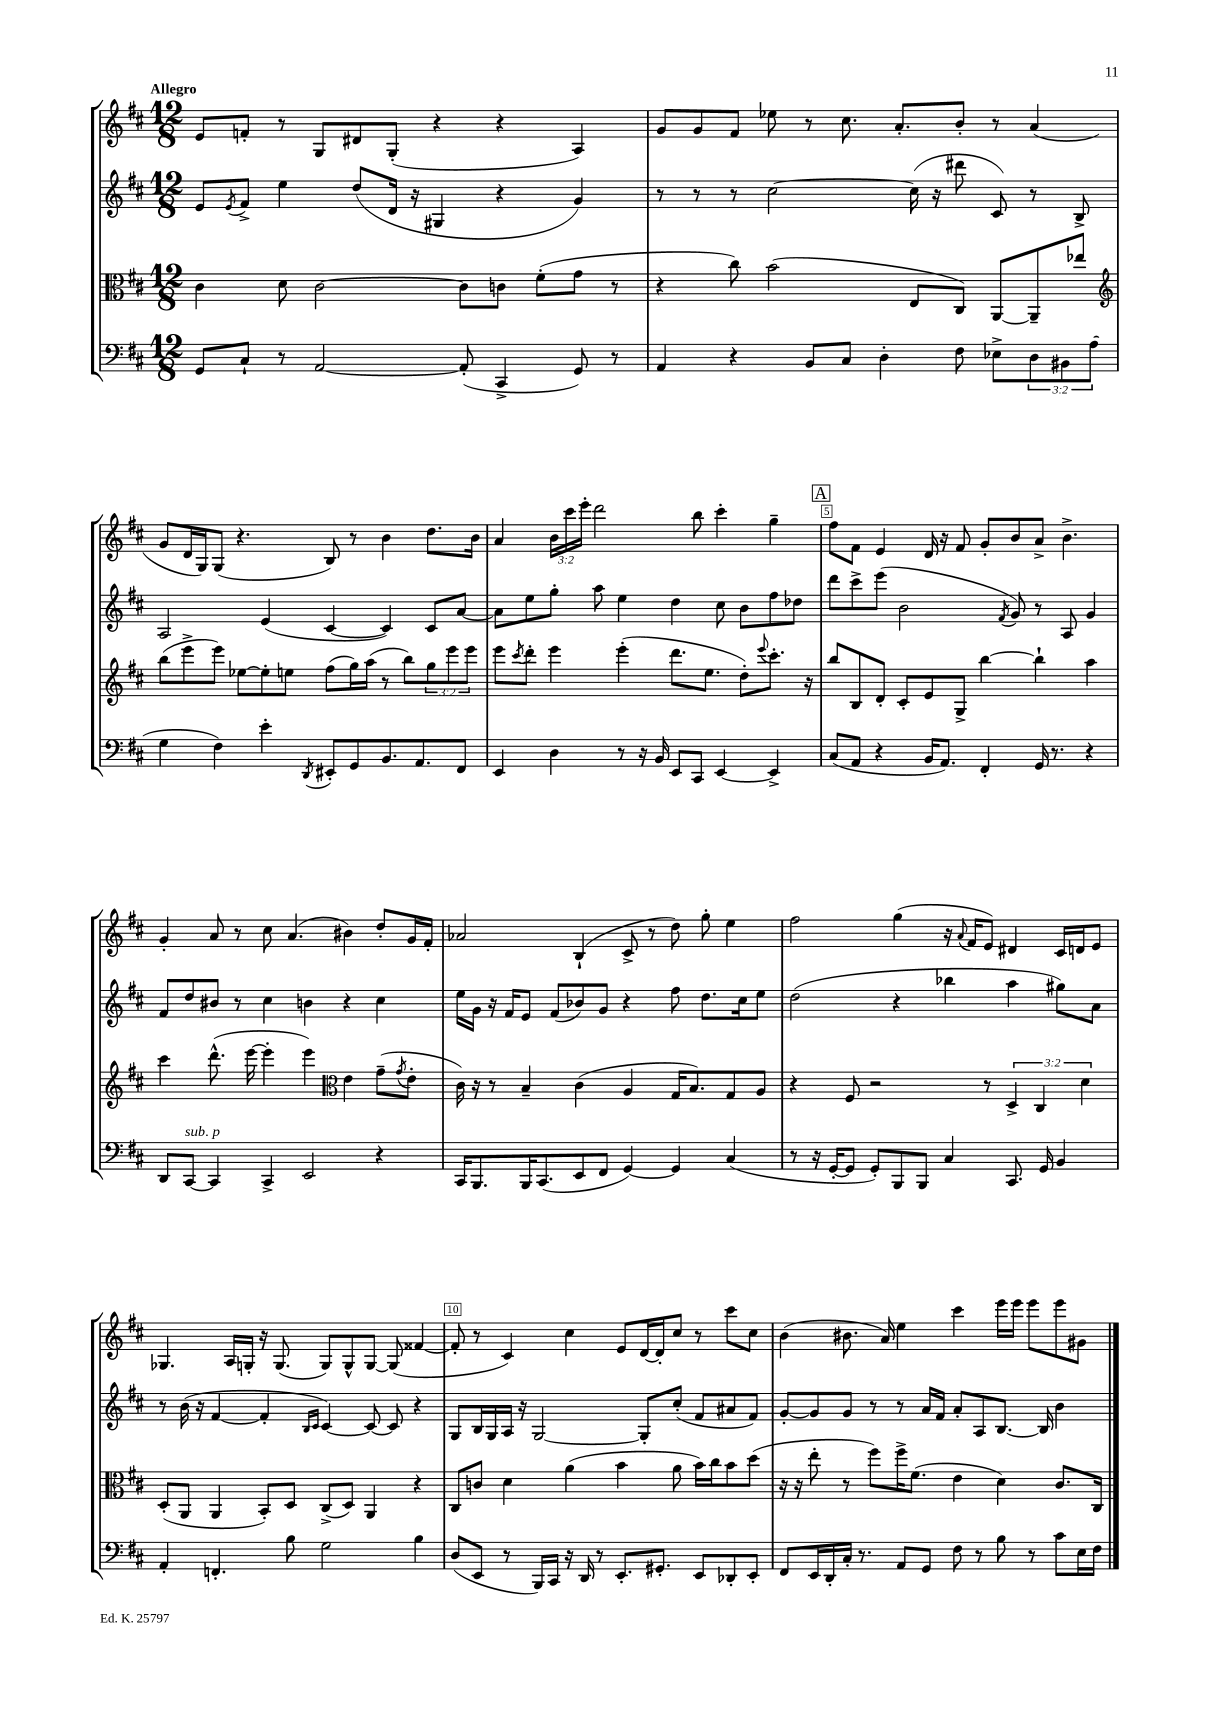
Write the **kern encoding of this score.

**kern	**kern	**kern	**kern
*part4	*part3	*part2	*part1
*staff4	*staff3	*staff2	*staff1
*clefF4	*clefC3	*clefG2	*clefG2
*k[f#c#]	*k[f#c#]	*k[f#c#]	*k[f#c#]
*M12/8	*M12/8	*M12/8	*M12/8
=1	=1	=1	=1
!	!	!	!LO:TX:a:B:t=Allegro
8GG/L	4c#\	8e/L	8e/L
.	.	8qe/	.
8C#`/J	.	8f#^/J	8fn'/J
8r	8d\	4ee\	8r
[2AA/	[2c#\	.	8G/L
.	.	(8dd/L	8d#X/
.	.	16d/Jk	(8G'/J
.	.	16r	.
.	.	4G#X/	4r
(8AA'/]	8c#\L]	.	.
4CC#^/	8cn\J	4r	4r
.	(8f#'\L	.	.
8GG/)	8g\J	4g/)	4A/)
8r	8r	.	.
=2	=2	=2	=2
4AA/	4r	8r	8g/L
.	.	8r	8g/
4r	8cc#\)	8r	8f#/J
.	(2b\	[2cc#\	8ee-X\
8BB/L	.	.	8r
8C#/J	.	.	8.cc#\
4D'\	.	.	.
.	.	.	8.a'/L
.	8E/L	(16cc#\]	.
.	.	16r	.
8F#\	8C#/J)	8ddd#X\	8b'/J
8E-X^\L	[8AA/L	8c#/)	8r
12D\	8AA~/]	8r	(4a/
12BB#X\	.	.	.
.	8ee-X/J	8B^/	.
(12A\J	.	.	.
!!LO:LB:g=z
=3	=3	=3	=3
*	*clefG2	*	*
4G\	(8bb\L	2A/	8g/L
.	8eee^\	.	16d/L
.	.	.	16G/J)
4F#\)	8eee\J)	.	(8G/J
.	[8ee-X\L	.	4.r
4e'\	8ee-'\]	(4e/	.
.	8een\J	.	.
8qDD/	.	.	.
8EE#X'/L	(8ff#\L	[4c#/	8B/)
8GG/	16gg\L)	.	8r
.	(16aa\JJ	.	.
8.BB/	8r	4c#/])	4b\
.	8bb\L)	.	.
8.AA/	.	.	.
.	12gg\	8c#/L	8.dd\L
.	12eee\	.	.
8FF#/J	.	[8a/J	.
.	12eee\J	.	.
.	.	.	16b\Jk
=4	=4	=4	=4
4EE/	8eee\L	8a\L]	4a/
.	8qccc#/	.	.
.	8ddd'\J	8ee\	.
4D\	4eee\	8gg'\J	24b\LL
.	.	.	24ccc#\
.	.	.	24eee'\JJ
.	.	8aa\	2ddd\
8r	(4eee'\	4ee\	.
16r	.	.	.
16BB/	.	.	.
8EE/L	8.ddd\L	4dd\	.
8CC#/J	.	.	8bb\
.	8.ee\J	.	.
[4EE/	.	8cc#\	4ccc#'\
.	8dd'\L)	8b\L	.
.	8qqeee/	.	.
4EE^/]	8.ccc#'\J	8ff#\	4gg~\
.	.	8dd-X\J	.
.	16r	.	.
!!LO:REH:place=s1:t=A
=5	=5	=5	=5
(8C#/L	8bb/L	8ddd\L	8ff#\L
8AA/J	8B/	8ccc#^\	8f#\J
4r	8d'/J	(8eee\J	4e/
.	8c#'/L	2b\	.
16BB/KL	8e/	.	16d/
8.AA/J)	.	.	16r
.	8G^/J	.	8f#/
4FF#'/	[4bb\	.	8g'/L
.	.	8qf#/	.
.	.	8g/)	8b/
16GG/	4bb`\]	8r	8a^/J
8.r	.	.	.
.	.	8A/	4.b^\
4r	4aa\	4g/	.
!!LO:LB:g=z
=6	=6	=6	=6
8DD/L	4ccc#\	8f#/L	4g'/
!LO:TX:a:i:t=sub. p	!	!	!
[8CC#/J	.	8dd/	.
4CC#/]	(8.ddd^^\	8b#X/J	8a/
.	.	8r	8r
.	[16eee\	.	.
4CC#^/	4eee'\]	4cc#\	8cc#\
.	.	.	(4.a/
2EE/	4eee\)	4bn\	.
*	*clefC3	*	*
.	4e\	4r	4b#X\)
4r	(8g~\L	4cc#\	8dd'/L
.	8qg/	.	.
.	8e'\J	.	16g/L
.	.	.	16f#'/JJ
=7	=7	=7	=7
16CC#/KL	16c#\)	16ee\LL	2a-X/
8.BBB/	16r	16g\JJ	.
.	8r	16r	.
.	.	16f#/KL	.
16BBB/K	4B~/	8e/J	.
(8.CC#/	.	.	.
.	.	(8f#/L	.
8EE/	(4c#\	8b-X/)	(4B`/
8FF#/J	.	8g/J	.
[4GG/)	4A/	4r	8c#^/
.	.	.	8r
4GG/]	16G/KL	8ff#\	8dd\)
.	8.B/)	.	.
.	.	8.dd\L	8gg'\
(4C#/	8G/	.	4ee\
.	.	16cc#\k	.
.	8A/J	8ee\J	.
=8	=8	=8	=8
8r	4r	(2dd\	2ff#\
16r	.	.	.
[16GG'/KL	.	.	.
8GG/J]	8F#/	.	.
8GG'/L)	2r	.	.
8BBB/	.	4r	(4gg\
8BBB/J	.	.	.
4C#/	.	4bb-X\	16r
.	.	.	8qqa/
.	.	.	16f#/KL
.	8r	.	8e/J)
8.CC#/	6D^/	4aa\	4d#X/
.	6C#/	.	.
16GG/	.	.	.
4BB/	.	8gg#X\L)	16c#/LL
.	.	.	16dn/J
.	6d\	.	.
.	.	8a\J	8e/J
!!LO:LB:g=z
=9	=9	=9	=9
4AA'/	(8D'/L	8r	4.G-X/
.	8AA/J	(16b\	.
.	.	16r	.
4.FFn'/	4AA/	[4f#/	.
.	.	.	16A/LL
.	.	.	16Gn'/JJ
.	8BB'/L)	4f#'/]	16r
.	.	.	(8.G/
8B\	8D/J	.	.
.	.	16qqB/LL	.
.	.	16qqc#/JJ	.
2G\	(8C#^/L	[4c#/)	8G/L)
.	8D/J)	.	8G^^/
.	4AA/	8c#/_	[8G/J
.	.	8c#/]	(8G/]
4B\	4r	4r	[4f##X/
=10	=10	=10	=10
(8D/L	8C#/L	8G/L	8f##'/]
8EE/J	8cn/J	16B/L	8r
.	.	16G/	.
8r	4d\	16A/JJ	4c#/)
.	.	16r	.
16BBB/LL)	.	[2G/	.
16CC#/JJ	.	.	.
16r	(4a\	.	4cc#\
16DD/	.	.	.
8r	.	.	.
8.EE'/L	4b\	.	8e/L
.	.	8G'/L]	[16d/L
8.GG#X'/J	.	.	16d'/J]
.	8a\	(8cc#'/J	8cc#/J
8EE/L	16b\LL)	8f#/L	8r
.	16cc#\J	.	.
8DD-X'/	8b\	8a#X/	8ccc#\L
8EE'/J	(8dd\J	8f#/J)	8cc#\J
=11	=11	=11	=11
8FF#/L	16r	[8g'/L	(4b\
.	16r	.	.
16EE/L	8ee'\	8g/]	.
16DD'/	.	.	.
16C#'/JJ	8r	8g/J	8.b#X\
8.r	.	.	.
.	8ff#\L)	8r	.
.	.	.	16a/)
8AA/L	16ff#^\K	8r	4ee\
.	(8.f#\J	.	.
8GG/J	.	16a/LL	.
.	.	16f#/JJ	.
8F#\	4e\	8a'/L	4ccc#\
8r	.	8A/	.
8B\	4d\)	[8.B/J	16eee\LL
.	.	.	16eee\JJ
8r	.	.	8eee\L
.	.	16B/]	.
8c#\L	8.c#/L	4b\	8eee\
16E\L	.	.	8g#X\J
16F#\JJ	16C#/Jk	.	.
==	==	==	==
*-	*-	*-	*-
